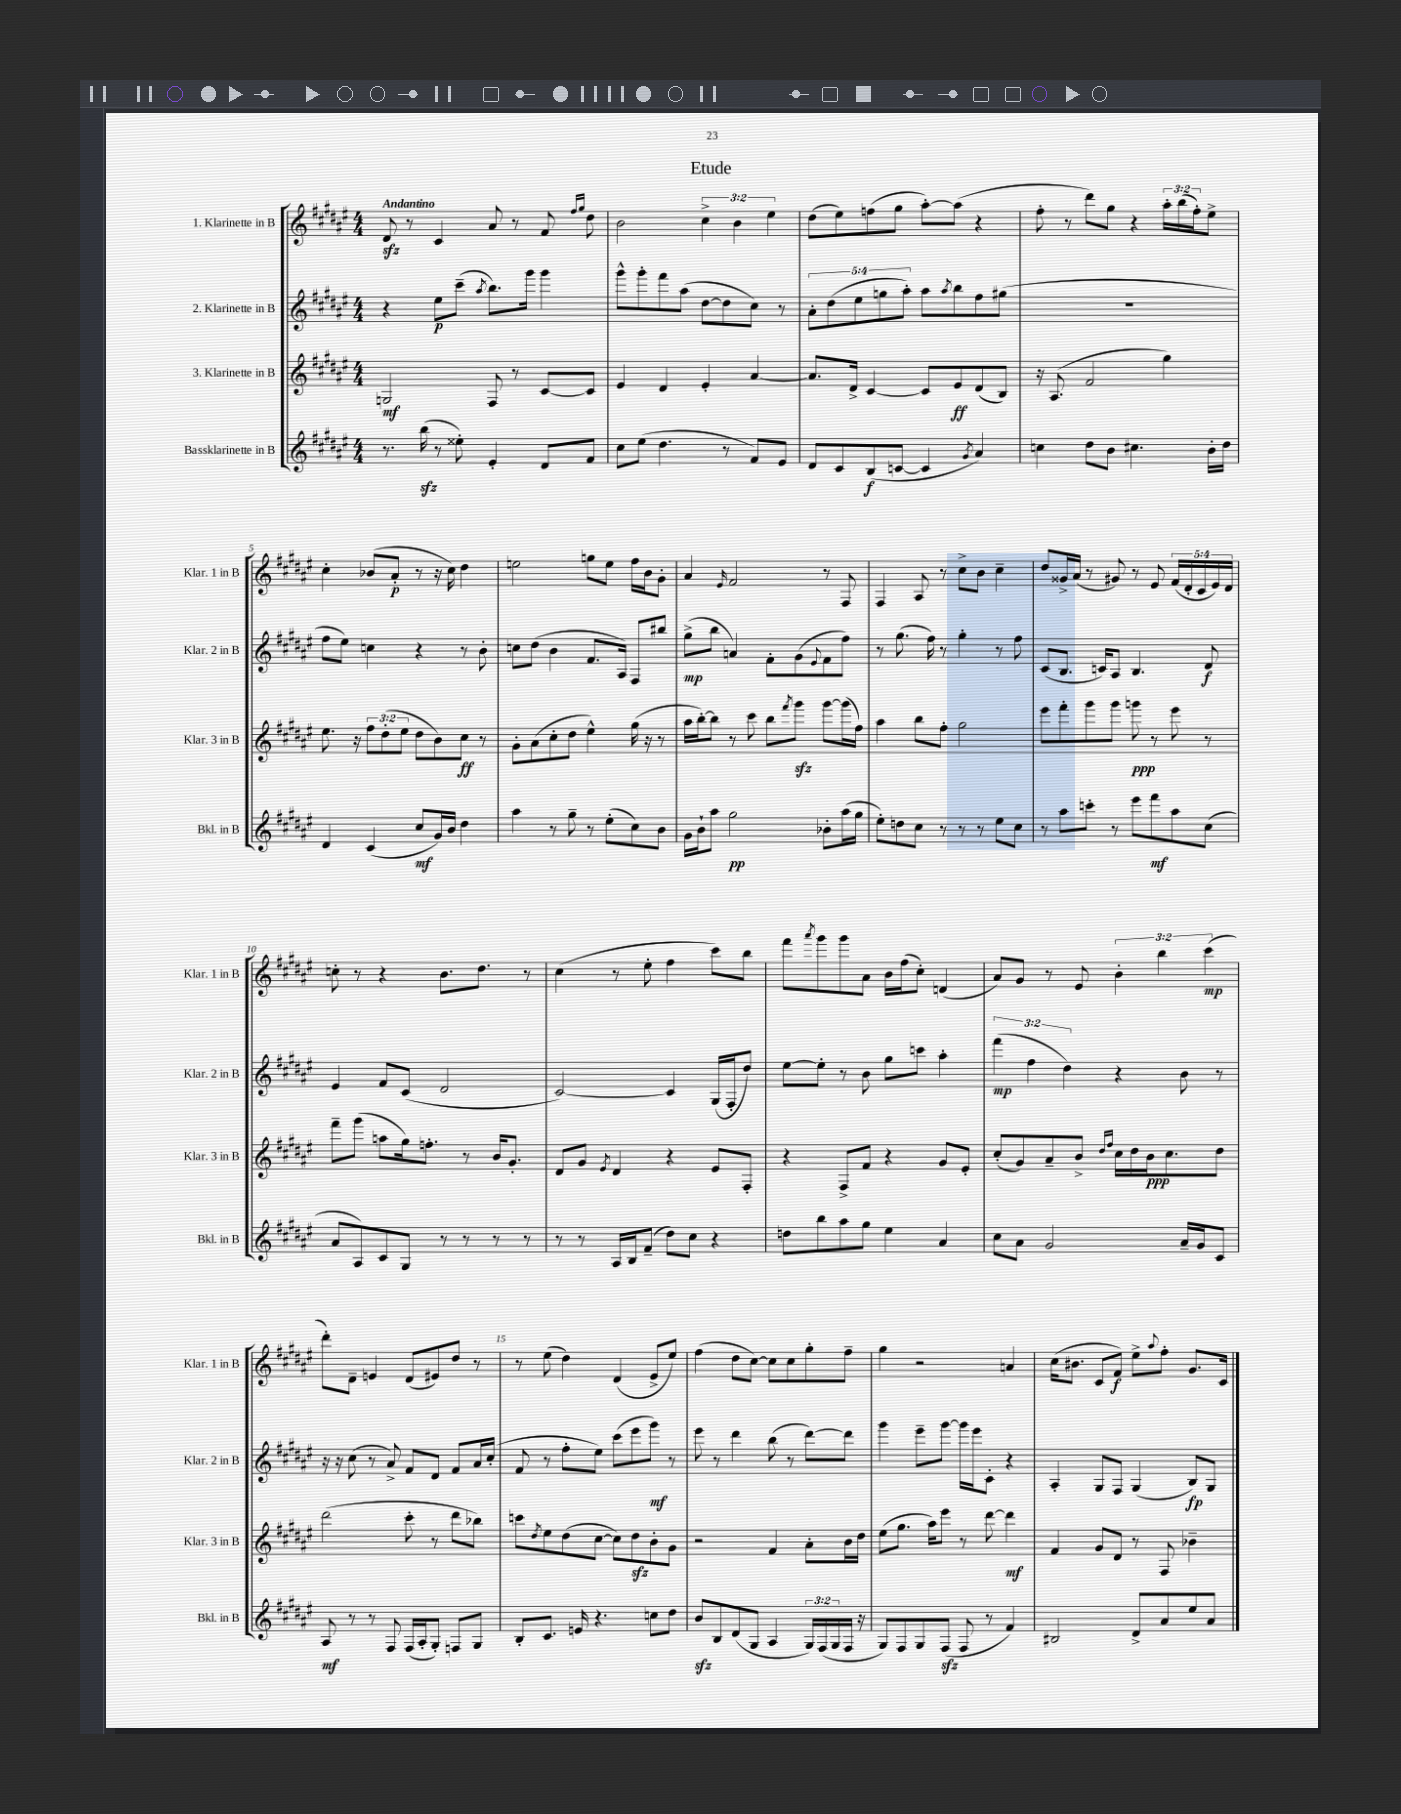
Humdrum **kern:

**kern	**dynam	**kern	**dynam	**kern	**dynam	**kern	**dynam
*part4	*part4	*part3	*part3	*part2	*part2	*part1	*part1
*staff4	*staff4	*staff3	*staff3	*staff2	*staff2	*staff1	*staff1
*I"Bassklarinette in B	*	*I"3. Klarinette in B	*	*I"2. Klarinette in B	*	*I"1. Klarinette in B	*
*I'Bkl. in B	*	*I'Klar. 3 in B	*	*I'Klar. 2 in B	*	*I'Klar. 1 in B	*
*clefG2	*	*clefG2	*	*clefG2	*	*clefG2	*
*k[f#c#g#d#a#e#]	*	*k[f#c#g#d#a#e#]	*	*k[f#c#g#d#a#e#]	*	*k[f#c#g#d#a#e#]	*
*M4/4	*	*M4/4	*	*M4/4	*	*M4/4	*
=1	=1	=1	=1	=1	=1	=1	=1
!	!	!	!	!	!	!LO:TX:a:B:t=Andantino	!
8.r	.	2Gn/	mf	4r	.	8d#zz/	.
.	.	.	.	.	.	8r	.
(16bbzz\	.	.	.	.	.	.	.
8r	.	.	.	8ee#\L	p	4c#/	.
8ee##X'\)	.	.	.	(8ccc#~\J	.	.	.
.	.	.	.	8qaa#/	.	.	.
4e#'/	.	8F#/	.	8.bb\L)	.	8a#/	.
.	.	8r	.	.	.	8r	.
.	.	.	.	16ggg#\Jk	.	.	.
8d#/L	.	[8c#/L	.	4ggg#\	.	8f#/	.
.	.	.	.	.	.	16qqff#/LL	.
.	.	.	.	.	.	16qqgg#/JJ	.
8f#/J	.	8c#/J]	.	.	.	8dd#\	.
=2	=2	=2	=2	=2	=2	=2	=2
8cc#\L	.	4e#/	.	8ggg#^^\L	.	2b\	.
(8ee#\J	.	.	.	8ggg#'\	.	.	.
4.dd#\	.	4d#/	.	8fff#\	.	.	.
.	.	.	.	(8aa#\J	.	.	.
.	.	4e#'/	.	[8dd#\L	.	6cc#^\	.
8r	.	.	.	8dd#\]	.	.	.
.	.	.	.	.	.	6b\	.
8f#/L)	.	[4a#/	.	8cc#\J)	.	.	.
.	.	.	.	.	.	6ee#\	.
8e#/J	.	.	.	8r	.	.	.
=3	=3	=3	=3	=3	=3	=3	=3
8d#/L	.	8.a#/L]	.	10a#'\L	.	(8dd#\L	.
.	.	.	.	(10dd#\	.	.	.
8c#/	.	.	.	.	.	8ee#\)	.
.	.	16d#^/Jk	.	.	.	.	.
.	.	.	.	10ee#\	.	.	.
(8B/	f	[4c#/	.	.	.	(8ffn\	.
.	.	.	.	10ggn\	.	.	.
[8cn/J	.	.	.	.	.	8gg#\J	.
.	.	.	.	10aa#'\J)	.	.	.
4c/]	.	8c#/L]	.	8aa#\L	.	[8aa#'\L)	.
.	.	.	.	8qaa#/	.	.	.
.	.	8e#/	ff	8bb\	.	(8aa#\J]	.
8qg#/	.	.	.	.	.	.	.
4a#/)	.	(8d#/	.	8ff#\	.	4r	.
.	.	8B/J)	.	(8gg#X\J	.	.	.
=4	=4	=4	=4	=4	=4	=4	=4
4ccn\	.	16r	.	1r	.	8ff#'\	.
.	.	(8.A#/	.	.	.	.	.
.	.	.	.	.	.	8r	.
8dd#\L	.	2f#/	.	.	.	8ddd#\L)	.
8b\J	.	.	.	.	.	8gg#\J	.
4.cc#X\	.	.	.	.	.	4r	.
.	.	4gg#\)	.	.	.	24aa#'\LL	.
.	.	.	.	.	.	(24bb\	.
.	.	.	.	.	.	24ff#'\J)	.
16b'\LL	.	.	.	.	.	8ee#^\J	.
16dd#\JJ	.	.	.	.	.	.	.
!!LO:LB:g=z
=5	=5	=5	=5	=5	=5	=5	=5
4d#/	.	8.ee#\	.	8ff#\L	.	4cc#'\	.
.	.	.	.	8ee#\J)	.	.	.
.	.	16r	.	.	.	.	.
(4c#/	.	12ff#\L	.	4ccn\	.	(8b-X/L	.
.	.	(12dd#'\	.	.	.	.	.
.	.	.	.	.	.	8a#'/J	p
.	.	12ee#\J	.	.	.	.	.
8cc#/L	mf	8dd#\L	.	4r	.	8r	.
16g#/L)	.	8b\)	.	.	.	16r	.
16b/JJ	.	.	.	.	.	16cc#\)	.
4dd#\	.	8cc#\J	ff	8r	.	4dd#\	.
.	.	8r	.	8b'\	.	.	.
=6	=6	=6	=6	=6	=6	=6	=6
4aa#\	.	8g#'\L	.	8ccn\L	.	2een\	.
.	.	(8a#\	.	(8dd#\J	.	.	.
8r	.	8cc#'\	.	4b\	.	.	.
8gg#~\	.	8dd#\J	.	.	.	.	.
8r	.	4ee#^^\)	.	8.f#/L	.	8ggn\L	.
(8ee#'\L	.	.	.	.	.	8ee\J	.
.	.	.	.	16A#/Jk)	.	.	.
8cc#\)	.	(16gg#\	.	8F#/L	.	16ff#\LL	.
.	.	16r	.	.	.	16b\J	.
8b\J	.	8r	.	8bb#X/J	.	8g#'\J	.
=7	=7	=7	=7	=7	=7	=7	=7
16g#\LL	.	16aa#\LL	.	(8gg#^\L	mp	4a#/	.
16b`\J	.	[16bb'\J)	.	.	.	.	.
8aa#\J	.	8bb\J]	.	8bb\J	.	.	.
.	.	.	.	.	.	16qqe#/	.
2gg#\	pp	8r	.	4an/)	.	2f#/	.
.	.	8ccc#\	.	.	.	.	.
.	.	8bb\L	.	8f#'\L	.	.	.
.	.	8qfff#/	.	.	.	.	.
.	.	8ggg#zz\J	.	(8g#\	.	.	.
.	.	.	.	8qqe#/	.	.	.
8b-X'\L	.	[8ggg#\L	.	8f#\	.	8r	.
(16aa#\L	.	(16ggg#\L]	.	8ff#\J)	.	8F#/	.
16gg#\JJ	.	16ff#\JJ)	.	.	.	.	.
=8	=8	=8	=8	=8	=8	=8	=8
8ee#'\L)	.	4aa#\	.	8r	.	4F#/	.
8ddn\	.	.	.	(8.gg#\	.	.	.
8cc#\J	.	8bb\L	.	.	.	8A#/	.
.	.	.	.	16ff#\)	.	.	.
8r	.	8ff#'\J	.	8r	.	8r	.
8r	.	2gg#\	.	4gg#'\	.	8cc#^\L	.
8r	.	.	.	.	.	8b\J	.
8ee#\L	.	.	.	8r	.	4cc#~\	.
8cc#\J	.	.	.	8ff#\	.	.	.
=9	=9	=9	=9	=9	=9	=9	=9
8r	.	8eee#\L	.	(8c#/L	.	8dd#/L	.
8aa#\L	.	8fff#'\	.	8.B/J	.	16g##X^/L	.
.	.	.	.	.	.	(16a#/JJ	.
8cccn'\J	.	8ggg#\	.	.	.	8r	.
.	.	.	.	16cn/KL)	.	.	.
8r	.	8ggg#\J	.	8A#/J	.	8g#X/)	.
8eee#\L	.	8gggn\	ppp	4.B/	.	8r	.
8fff#\	mf	8r	.	.	.	8e#/	.
8aa#\	.	8eee#\	.	.	.	(20f#/LL	.
.	.	.	.	.	.	20d#'/	.
.	.	.	.	.	.	20c#/	.
(8cc#\J	.	8r	.	8d#/	f	.	.
.	.	.	.	.	.	20e#/)	.
.	.	.	.	.	.	20d#/JJ	.
!!LO:LB:g=z
=10	=10	=10	=10	=10	=10	=10	=10
8a#/L	.	8fff#~\L	.	4e#/	.	8ccn'\	.
8A#/)	.	(8ggg#\J	.	.	.	8r	.
8c#/	.	8aan\L	.	8f#/L	.	4r	.
8G#/J	.	16gg#\k)	.	(8c#/J	.	.	.
.	.	8.ffn'\J	.	.	.	.	.
8r	.	.	.	2d#/	.	8.b\L	.
8r	.	8r	.	.	.	.	.
.	.	.	.	.	.	8.dd#\J	.
8r	.	16b/KL	.	.	.	.	.
.	.	8.g#'/J	.	.	.	.	.
8r	.	.	.	.	.	8r	.
=11	=11	=11	=11	=11	=11	=11	=11
8r	.	8d#/L	.	[2c#/)	.	(4cc#\	.
8r	.	8g#/J	.	.	.	.	.
.	.	8qe#/	.	.	.	.	.
16A#/LL	.	4d#/	.	.	.	8r	.
16B/J	.	.	.	.	.	.	.
(8f#~/J	.	.	.	.	.	8ee#'\	.
8dd#\L)	.	4r	.	4c#/]	.	4ff#\	.
8cc#\J	.	.	.	.	.	.	.
4r	.	8e#/L	.	(16G#/LL	.	8ccc#\L)	.
.	.	.	.	16F#'/J	.	.	.
.	.	8F#'/J	.	8dd#/J)	.	8bb\J	.
=12	=12	=12	=12	=12	=12	=12	=12
8ddn\L	.	4r	.	[8ee#\L	.	8fff#\L	.
.	.	.	.	.	.	8qaaa#/	.
8bb\	.	.	.	8ee#'\J]	.	8ggg#\	.
8aa#\	.	8F#^/L	.	8r	.	8ggg#\	.
8gg#\J	.	8f#/J	.	8b\	.	8a#\J	.
4ee#\	.	4r	.	8gg#\L	.	16b\LL	.
.	.	.	.	.	.	(16ff#\J	.
.	.	.	.	8cccn\J	.	8cc#'\J)	.
4a#/	.	8g#/L	.	4aa#'\	.	(4dn/	.
.	.	8e#'/J	.	.	.	.	.
=13	=13	=13	=13	=13	=13	=13	=13
8cc#\L	.	(8cc#'/L	.	(6fff#\	mp	8a#/L)	.
8a#\J	.	8g#/)	.	.	.	8g#/J	.
.	.	.	.	6ff#\	.	.	.
2g#/	.	8a#~/	.	.	.	8r	.
.	.	.	.	6dd#\)	.	.	.
.	.	8b^/J	.	.	.	8e#/	.
.	.	16qqdd#/LL	.	.	.	.	.
.	.	16qqff#/JJ	.	.	.	.	.
.	.	16cc#\LL	.	4r	.	6b'\	.
.	.	16dd#\	.	.	.	.	.
.	.	16b\J	ppp	.	.	.	.
.	.	.	.	.	.	6bb\	.
.	.	8.cc#\	.	.	.	.	.
16a#~/LL	.	.	.	8b\	.	.	.
16g#/J	.	.	.	.	.	.	.
.	.	.	.	.	.	(6ccc#\	mp
8c#/J	.	8dd#\J	.	8r	.	.	.
!!LO:LB:g=z
=14	=14	=14	=14	=14	=14	=14	=14
8A#/	mf	(2ddd#\	.	16r	.	8ddd#'\L)	.
.	.	.	.	16r	.	.	.
8r	.	.	.	(8cc#\	.	8d#~\J	.
8r	.	.	.	8r	.	4en/	.
8F#/	.	.	.	8a#^/)	.	.	.
(16F#/LL	.	8ccc#'\	.	8f#/L	.	(8d#/L	.
16A#'/J	.	.	.	.	.	.	.
8G#'/J)	.	8r	.	8d#/J	.	8e#X/)	.
8Fn/L	.	8ddd#\L	.	8f#/L	.	8dd#/J	.
8G#/J	.	8bb-X\J)	.	16a#/L	.	8r	.
.	.	.	.	(16cc#'/JJ	.	.	.
=15	=15	=15	=15	=15	=15	=15	=15
8B'/L	.	8cccn\L	.	8f#/	.	8r	.
.	.	8qdd#/	.	.	.	.	.
8.c#/J	.	8ee#\	.	8r	.	(8ee#\	.
.	.	(8dd#\	.	8ff#'\L	.	4dd#\)	.
16en/	.	.	.	.	.	.	.
4.r	.	[8cc#\J	.	8ee#\J)	.	.	.
.	.	8cc#\L])	.	(8ccc#\L	.	(4d#/	.
.	.	8dd#zz\	.	8eee#\	.	.	.
8ccn\L	.	8b'\	.	8ggg#\J)	mf	8e#^/L	.
8dd#\J	.	8g#\J	.	8r	.	8ee#/J)	.
=16	=16	=16	=16	=16	=16	=16	=16
8bzz/L	.	2r	.	8eee#\	.	(4ff#\	.
8B/	.	.	.	8r	.	.	.
(8d#/	.	.	.	4ddd#\	.	8dd#\L	.
8G#/J	.	.	.	.	.	[8cc#\J)	.
4A#/	.	4f#/	.	(8bb\	.	8cc#\L]	.
.	.	.	.	8r	.	8cc#\	.
24G#/LL)	.	8a#'\L	.	[8ddd#\L)	.	8gg#'\	.
(24F#/	.	.	.	.	.	.	.
24G#/	.	.	.	.	.	.	.
16F#/JJ	.	16b\L	.	8ddd#\J]	.	8ff#~\J	.
16r	.	16dd#\JJ	.	.	.	.	.
=17	=17	=17	=17	=17	=17	=17	=17
8G#/L)	.	(8ee#\L	.	4ggg#\	.	4gg#\	.
8F#/	.	8.gg#\J	.	.	.	.	.
8G#/	.	.	.	8eee#~\L	.	2r	.
.	.	16aa#\KL)	.	.	.	.	.
(8F#zz/J	.	8eee#\J	.	[8ggg#\J	.	.	.
8F#/	.	8r	.	16ggg#\LL]	.	.	.
.	.	.	.	16eee#\J	.	.	.
8r	.	[8ddd#\	.	8c#'\J	.	.	.
4f#/)	.	4ddd#\]	mf	4r	.	4an/	.
=18	=18	=18	=18	=18	=18	=18	=18
2B#X/	.	4f#/	.	4A#'/	.	(16cc#\KL	.
.	.	.	.	.	.	8.b#X\J	.
.	.	8g#/L	.	8G#/L	.	8c#/L	.
.	.	8d#/J	.	8F#/J	.	8f#/J)	f
8d#^/L	.	8r	.	(4G#/	.	8ee#^\L	.
.	.	.	.	.	.	8qqaa#/	.
8a#/	.	8F#/	.	.	.	8ff#'\J	.
8ee#/	.	4b-X~\	.	8B/L)	fp	8.g#/L	.
8a#/J	.	.	.	8G#/J	.	.	.
.	.	.	.	.	.	16c#/Jk	.
==	==	==	==	==	==	==	==
*-	*-	*-	*-	*-	*-	*-	*-
